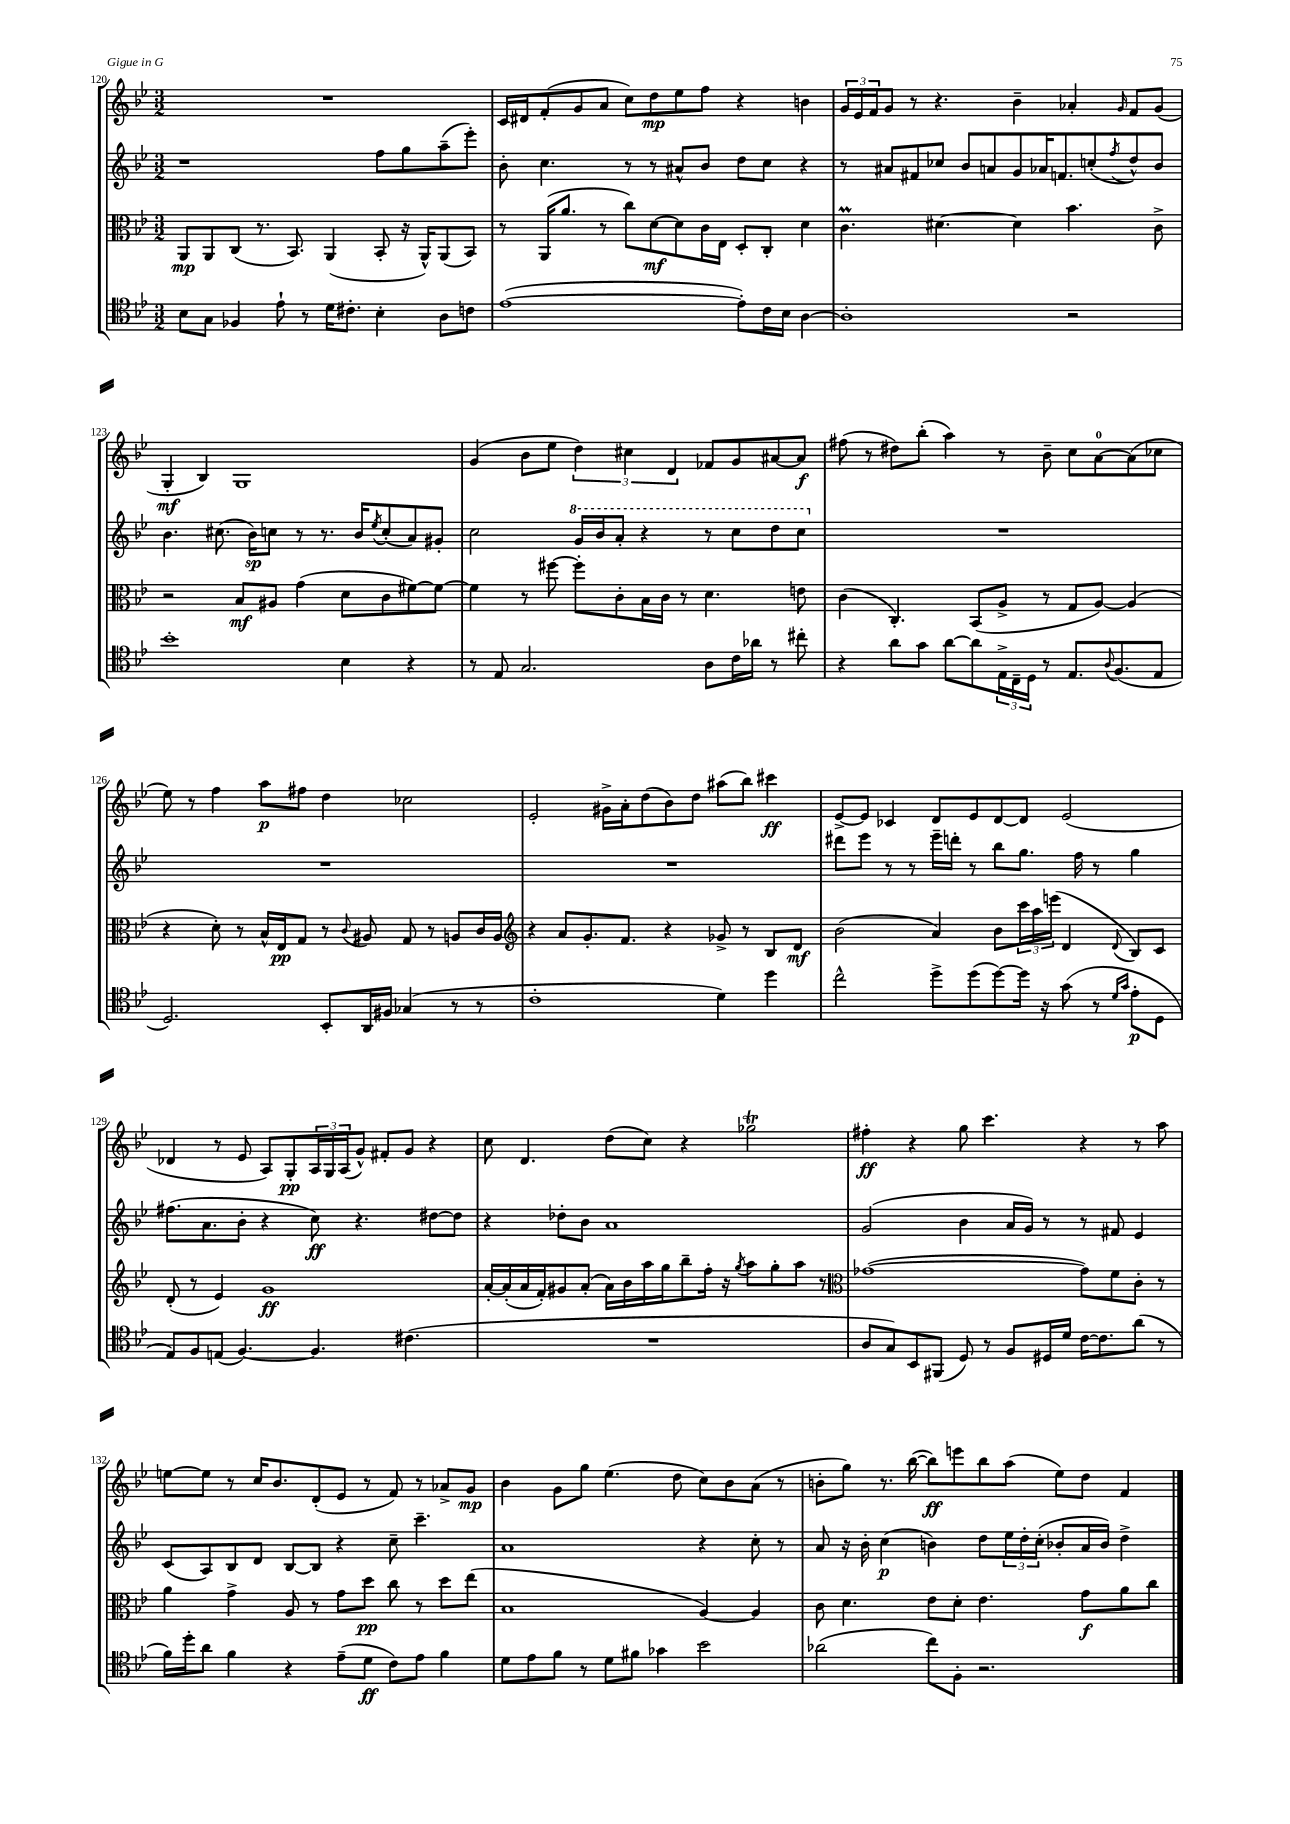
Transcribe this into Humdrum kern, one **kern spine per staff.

**kern	**dynam	**kern	**dynam	**kern	**dynam	**kern	**dynam
*part4	*part4	*part3	*part3	*part2	*part2	*part1	*part1
*staff4	*staff4	*staff3	*staff3	*staff2	*staff2	*staff1	*staff1
*clefC4	*	*clefC3	*	*clefG2	*	*clefG2	*
*k[b-e-]	*	*k[b-e-]	*	*k[b-e-]	*	*k[b-e-]	*
*M3/2	*	*M3/2	*	*M3/2	*	*M3/2	*
=120	=120	=120	=120	=120	=120	=120	=120
8B-\L	.	8AA/L	mp	1r	.	1.r	.
8G\J	.	8AA/	.	.	.	.	.
4F-X/	.	(8C/J	.	.	.	.	.
.	.	8.r	.	.	.	.	.
8e-`\	.	.	.	.	.	.	.
.	.	8.BB-/)	.	.	.	.	.
8r	.	.	.	.	.	.	.
16d\KL	.	(4AA/	.	.	.	.	.
8.c#X'\J	.	.	.	.	.	.	.
4B-'\	.	8BB-'/	.	8ff\L	.	.	.
.	.	16r	.	8gg\	.	.	.
.	.	16AA^^/KL)	.	.	.	.	.
8A\L	.	(8AA/	.	(8aa~\	.	.	.
8cn\J	.	8BB-/J)	.	8eee-'\J)	.	.	.
=121	=121	=121	=121	=121	=121	=121	=121
([1e-	.	8r	.	8b-'\	.	16c/LL	.
.	.	.	.	.	.	16d#X/J	.
.	.	(16AA/KL	.	4.cc\	.	(8f'/	.
.	.	8.a/J	.	.	.	.	.
.	.	.	.	.	.	8g/	.
.	.	8r	.	.	.	8a/J	.
.	.	8cc\L)	.	8r	.	8cc\L)	.
.	.	[8d\	mf	8r	.	8dd\	mp
.	.	8d\]	.	8a#X^^/L	.	8ee-\	.
.	.	16c\L	.	8b-/J	.	8ff\J	.
.	.	16E-\JJ	.	.	.	.	.
8e-'\L])	.	8D'/L	.	8dd\L	.	4r	.
16c\L	.	8C'/J	.	8cc\J	.	.	.
16B-\JJ	.	.	.	.	.	.	.
[4A\	.	4d\	.	4r	.	4bn\	.
=122	=122	=122	=122	=122	=122	=122	=122
1A']	.	4.cM\	.	8r	.	24g/LL	.
.	.	.	.	.	.	24e-/	.
.	.	.	.	.	.	24f/J	.
.	.	.	.	8a#X/L	.	8g/J	.
.	.	.	.	8f#X/	.	8r	.
.	.	[4.d#X\	.	8cc-X/J	.	4.r	.
.	.	.	.	8b-/L	.	.	.
.	.	.	.	8an/	.	.	.
.	.	4d#\]	.	8g/	.	4b-~\	.
.	.	.	.	16a-X/K	.	.	.
.	.	.	.	8.fn/	.	.	.
2r	.	4.b-\	.	.	.	4a-X'/	.
.	.	.	.	(8ccn'/	.	.	.
.	.	.	.	8qff/	.	16qqg/	.
.	.	.	.	8dd^^/)	.	8f/L	.
.	.	8c^\	.	8b-/J	.	(8g/J	.
!!LO:LB:g=z
=123	=123	=123	=123	=123	=123	=123	=123
1b-'	.	2r	.	4.b-\	.	4G'/	mf
.	.	.	.	.	.	4B-/)	.
.	.	.	.	(8.cc#X\	.	.	.
.	.	8B-/L	mf	.	.	1G	.
.	.	.	.	16b-\KL)	sp	.	.
.	.	8A#X/J	.	8ccn\J	.	.	.
.	.	(4g\	.	8r	.	.	.
.	.	.	.	8.r	.	.	.
4B-\	.	8d\L	.	.	.	.	.
.	.	.	.	16b-/KL	.	.	.
.	.	.	.	8qee-/	.	.	.
.	.	8c\	.	(8cc'/	.	.	.
4r	.	[8f#X\)	.	8a/)	.	.	.
.	.	8f#\J_	.	8g#X'/J	.	.	.
=124	=124	=124	=124	=124	=124	=124	=124
8r	.	4f#\]	.	2cc\	.	(4g/	.
8E-/	.	.	.	.	.	.	.
2.G/	.	8r	.	.	.	8b-\L	.
.	.	[8ff#X\	.	.	.	8ee-\J	.
*	*	*	*	*8va	*	*	*
.	.	8ff#'\L]	.	16gg/LL	.	6dd\)	.
.	.	.	.	16bb-/J	.	.	.
.	.	8c'\	.	8aa'/J	.	.	.
.	.	.	.	.	.	6cc#X\	.
.	.	16B-\L	.	4r	.	.	.
.	.	16c\JJ	.	.	.	.	.
.	.	.	.	.	.	6d/	.
.	.	8r	.	.	.	.	.
8A\L	.	4.d\	.	8r	.	8f-X/L	.
16c\L	.	.	.	8ccc\L	.	8g/	.
16a-X\JJ	.	.	.	.	.	.	.
8r	.	.	.	8ddd\	.	[8a#X/	.
8cc#X'\	.	8en\	.	8ccc\J	.	8a#/J]	f
=125	=125	=125	=125	=125	=125	=125	=125
*	*	*	*	*X8va	*	*	*
4r	.	(4c\	.	1.r	.	(8ff#X\	.
.	.	.	.	.	.	8r	.
8a\L	.	4.C'/)	.	.	.	8dd#X\L)	.
8g\J	.	.	.	.	.	(8bb-'\J	.
[8a\L	.	.	.	.	.	4aa\)	.
8a\]	.	(8BB-/L	.	.	.	.	.
24E-^\L	.	8A^/J	.	.	.	8r	.
24C~\	.	.	.	.	.	.	.
24D\JJ	.	.	.	.	.	.	.
8r	.	8r	.	.	.	8b-~\	.
8.E-/L	.	8G/L	.	.	.	8cc\L	.
.	.	[8A/J)	.	.	.	[8a\	.
8qqA/	.	.	.	.	.	.	.
(8.F/	.	.	.	.	.	.	.
.	.	(4A/]	.	.	.	(8a\]	.
8E-/J	.	.	.	.	.	8cc-X\J	.
!!LO:LB:g=z
=126	=126	=126	=126	=126	=126	=126	=126
2.D/)	.	4r	.	1.r	.	8ee-\)	.
.	.	.	.	.	.	8r	.
.	.	8d'\)	.	.	.	4ff\	.
.	.	8r	.	.	.	.	.
.	.	16B-^^/LL	.	.	.	8aa\L	p
.	.	16E-/J	pp	.	.	.	.
.	.	8G/J	.	.	.	8ff#X\J	.
8BB-'/L	.	8r	.	.	.	4dd\	.
.	.	8qqc/	.	.	.	.	.
16AA/L	.	8A#X/	.	.	.	.	.
16F#X/JJ	.	.	.	.	.	.	.
(4G-X/	.	8G/	.	.	.	2cc-X\	.
.	.	8r	.	.	.	.	.
8r	.	8An/L	.	.	.	.	.
8r	.	16c/L	.	.	.	.	.
.	.	16A/JJ	.	.	.	.	.
=127	=127	=127	=127	=127	=127	=127	=127
*	*	*clefG2	*	*	*	*	*
1c'	.	4r	.	1.r	.	2e-'/	.
.	.	8a/L	.	.	.	.	.
.	.	8.g'/	.	.	.	.	.
.	.	.	.	.	.	16g#X^\LL	.
.	.	8.f/J	.	.	.	16a'\J	.
.	.	.	.	.	.	(8dd\	.
.	.	4r	.	.	.	8b-\)	.
.	.	.	.	.	.	8dd\J	.
4d\)	.	8g-X^/	.	.	.	(8aa#X\L	.
.	.	8r	.	.	.	8bb-\J)	.
4dd\	.	8B-/L	.	.	.	4ccc#X\	ff
.	.	8d/J	mf	.	.	.	.
=128	=128	=128	=128	=128	=128	=128	=128
2cc^^\	.	(2b-\	.	8ddd#X\L	.	[8e-^/L	.
.	.	.	.	8eee-\J	.	8e-/J]	.
.	.	.	.	8r	.	4c-X/	.
.	.	.	.	8r	.	.	.
8dd^\L	.	4a/)	.	16eee-~\LL	.	8d/L	.
.	.	.	.	16dddn'\JJ	.	.	.
(8dd\	.	.	.	8r	.	8e-/	.
[8dd\)	.	8b-\L	.	8bb-\L	.	[8d/	.
16dd\Jk]	.	24ccc\L	.	8.gg\J	.	8d/J]	.
.	.	24aa\	.	.	.	.	.
16r	.	.	.	.	.	.	.
.	.	(24eeen\JJ	.	.	.	.	.
(8g\	.	4d/	.	.	.	(2e-/	.
.	.	.	.	16ff\	.	.	.
8r	.	.	.	8r	.	.	.
16qqd/LL	.	.	.	.	.	.	.
16qqg/JJ	.	8qqd/	.	.	.	.	.
8e-'\L	p	8B-/L)	.	4gg\	.	.	.
8D\J	.	8c/J	.	.	.	.	.
!!LO:LB:g=z
=129	=129	=129	=129	=129	=129	=129	=129
8E-/L)	.	(8d'/	.	(8.ff#X\L	.	4d-X/	.
8F/	.	8r	.	.	.	.	.
.	.	.	.	8.a\	.	.	.
(8En/J	.	4e-/)	.	.	.	8r	.
[4.F/)	.	.	.	8b-'\J	.	8e-/	.
.	.	1g	ff	4r	.	8A/L)	.
.	.	.	.	.	.	8G'/	pp
4.F/]	.	.	.	8cc\)	ff	24A/L	.
.	.	.	.	.	.	24G/	.
.	.	.	.	.	.	(24A/J	.
.	.	.	.	4.r	.	8g^^/J)	.
.	.	.	.	.	.	8f#X'/L	.
(4.c#X\	.	.	.	.	.	8g/J	.
.	.	.	.	[8dd#X\L	.	4r	.
.	.	.	.	8dd#\J]	.	.	.
=130	=130	=130	=130	=130	=130	=130	=130
1.r	.	[16a'/LL	.	4r	.	8cc\	.
.	.	(16a'/]	.	.	.	.	.
.	.	16a/	.	.	.	4.d/	.
.	.	16f'/J)	.	.	.	.	.
.	.	8g#X/	.	8dd-X'\L	.	.	.
.	.	(8a'/J	.	8b-\J	.	.	.
.	.	16a\LL)	.	1a	.	(8dd\L	.
.	.	16b-\	.	.	.	.	.
.	.	16aa\	.	.	.	8cc\J)	.
.	.	16gg\J	.	.	.	.	.
.	.	8bb-~\	.	.	.	4r	.
.	.	16ff'\Jk	.	.	.	.	.
.	.	16r	.	.	.	.	.
.	.	8qgg/	.	.	.	.	.
.	.	8aa\L	.	.	.	2gg-XT\	.
.	.	8gg'\	.	.	.	.	.
.	.	8aa\J	.	.	.	.	.
.	.	8r	.	.	.	.	.
=131	=131	=131	=131	=131	=131	=131	=131
*	*	*clefC3	*	*	*	*	*
8A/L	.	([1g-X	.	(2g/	.	4ff#X'\	ff
8G/)	.	.	.	.	.	.	.
8BB-/	.	.	.	.	.	4r	.
(8FF#X/J	.	.	.	.	.	.	.
8D/)	.	.	.	4b-\	.	8gg\	.
8r	.	.	.	.	.	4.ccc\	.
8F/L	.	.	.	16a/LL	.	.	.
.	.	.	.	16g/JJ)	.	.	.
16D#X/L	.	.	.	8r	.	.	.
16d/JJ	.	.	.	.	.	.	.
[16c\KL	.	8g-\L])	.	8r	.	4r	.
8.c\]	.	.	.	.	.	.	.
.	.	8f\	.	8f#X/	.	.	.
(8a\J	.	8c'\J	.	4e-/	.	8r	.
8r	.	8r	.	.	.	8aa\	.
!!LO:LB:g=z
=132	=132	=132	=132	=132	=132	=132	=132
16f\LL)	.	4a\	.	(8c/L	.	[8een\L	.
16dd'\J	.	.	.	.	.	.	.
8a\J	.	.	.	8A/)	.	8ee\J]	.
4f\	.	4g^\	.	8B-/	.	8r	.
.	.	.	.	8d/J	.	16cc/KL	.
.	.	.	.	.	.	8.b-/	.
4r	.	8A/	.	[8B-/L	.	.	.
.	.	8r	.	8B-/J]	.	(8d'/	.
(8e-~\L	.	8g\L	.	4r	.	8e-/J	.
8d\J	ff	8dd\J	pp	.	.	8r	.
8c\L)	.	8cc\	.	8cc~\	.	8f/)	.
8e-\J	.	8r	.	4.ccc~\	.	8r	.
4f\	.	8dd\L	.	.	.	8a-X^/L	.
.	.	(8ee-\J	.	.	.	8g/J	mp
=133	=133	=133	=133	=133	=133	=133	=133
8d\L	.	1B-	.	1a	.	4b-\	.
8e-\	.	.	.	.	.	.	.
8f\J	.	.	.	.	.	8g\L	.
8r	.	.	.	.	.	8gg\J	.
8d\L	.	.	.	.	.	(4.ee-\	.
8f#X\J	.	.	.	.	.	.	.
4g-X\	.	.	.	.	.	.	.
.	.	.	.	.	.	8dd\	.
2b-\	.	[4A/)	.	4r	.	8cc\L)	.
.	.	.	.	.	.	8b-\	.
.	.	4A/]	.	8cc'\	.	(8a\J	.
.	.	.	.	8r	.	8r	.
=134	=134	=134	=134	=134	=134	=134	=134
(2a-X\	.	8c\	.	8a/	.	8bn'\L	.
.	.	4.d\	.	16r	.	8gg\J)	.
.	.	.	.	16b-'\	.	.	.
.	.	.	.	(4cc\	p	8.r	.
.	.	.	.	.	.	([16bb-\	.
8cc\L)	.	8e-\L	.	4bn\)	.	8bb-\L])	ff
8F'\J	.	8d'\J	.	.	.	8eeen\	.
2.r	.	4.e-\	.	8dd\L	.	8bb-\	.
.	.	.	.	24ee-\L	.	(8aa\J	.
.	.	.	.	24dd'\	.	.	.
.	.	.	.	(24cc'\JJ	.	.	.
.	.	.	.	8b-X'/L	.	8ee-\L)	.
.	.	8g\L	f	16a/L	.	8dd\J	.
.	.	.	.	16b-/JJ)	.	.	.
.	.	8a\	.	4dd^\	.	4f/	.
.	.	8cc\J	.	.	.	.	.
==	==	==	==	==	==	==	==
*-	*-	*-	*-	*-	*-	*-	*-
